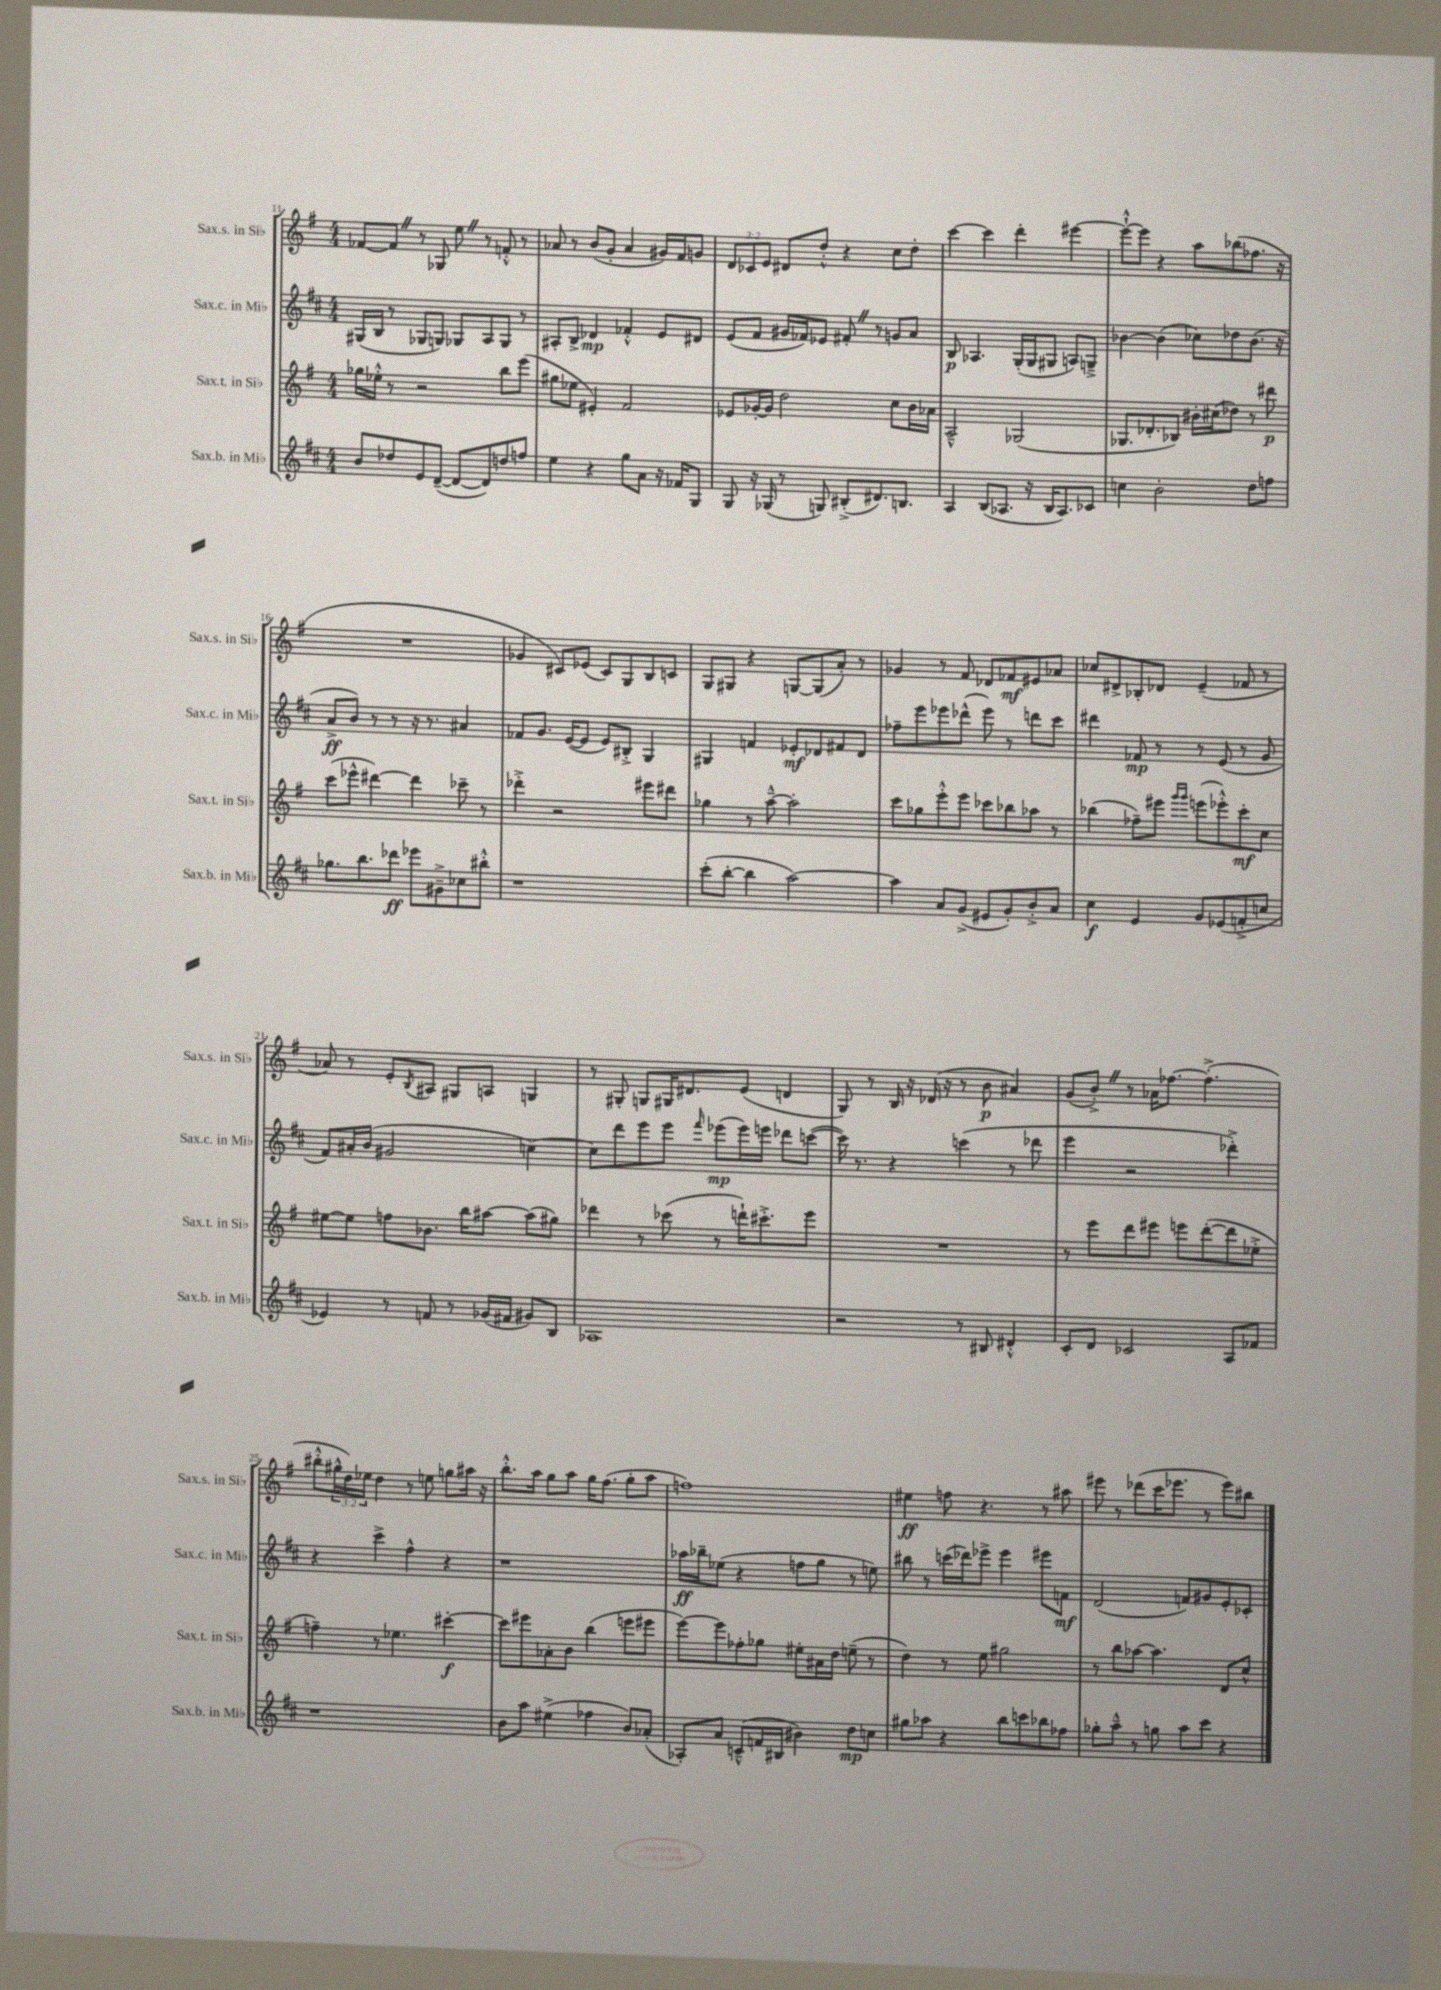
<<
\new StaffGroup <<
\new Staff = "s0" \with { instrumentName = "Sax.s. in Sib" shortInstrumentName = "Sax.s. in Sib" } {
    \clef treble \key g \major \numericTimeSignature \time 4/4 \override Staff.TupletNumber.text = #tuplet-number::calc-fraction-text
    fes'8~ fes'8 \once \override BreathingSign.text = \markup { \musicglyph "scripts.caesura.straight" } \breathe r8 ges8 e''8 \once \override BreathingSign.text = \markup { \musicglyph "scripts.caesura.straight" } \breathe r8 f'8-.-^ r8 |
    aes'8 r8 b'8( g'8-. aes'4 gis'16) fis'16 g'8 |
    \tuplet 3/2 { d'8 ces'8 e'8 } dis'8 d''8-.-^ r4 c''8 d''8-. |
    c'''4~ c'''4 d'''4-. eis'''4~ |
    eis'''8~-!-^ eis'''8 r4 a''8 bes''8( fes''8. r16 |
    R1 |
    ges'4 cis'8) ees'8( cis'8) g8 b8 c'8 |
    g8 gis8 r4 g8~ g8( a'8-.) r8 |
    ges'4 r8 fis'8 des'8 fes'8\mf eis'8 aes'8 |
    ces''8 dis'8-> bes8-. des'8 e'4--( fes'8 r8 |
    aes'8) r8 e'8-. \acciaccatura { b8 } ais8 gis8 a8 g4 |
    r8 gis8-. g8 gis16 dis'8. e'8( d'4 |
    g8) r8 b16 r16 des'16( r16 r8 b'8\p ais'4) |
    g'8( b'8-.->) \once \override BreathingSign.text = \markup { \musicglyph "scripts.caesura.straight" } \breathe r8 aes'16 fes''8.~ fes''4.-.->( |
    bis''8-.-^ \tuplet 3/2 { gis''16-^ d''16) ees''16 } d''4 r8 e''8 g''8 ais''16 r16 |
    b''8.-.-^ a''16 g''8 a''8 g''16 fis''8.( g''8-. a''8 |
    f''1) |
    eis''4\ff f''8 r4. r8 ais''8 |
    eis'''8 r8 des'''8( c'''16 ees'''8. r8 ees'''8) bis''8 \bar "|." |
}
\new Staff = "s1" \with { instrumentName = "Sax.c. in Mib" shortInstrumentName = "Sax.c. in Mib" } {
    \clef treble \key d \major \numericTimeSignature \time 4/4
    gis16( b16 r8 ges8 g8) ges8 a8 ges8 r8 |
    ais8-. b8-> des'4\mp fes'4-.-^ e'8 dis'8 |
    e'8( fis'8 gis'16 fes'16) ees'8 fis'8-. \once \override BreathingSign.text = \markup { \musicglyph "scripts.caesura.straight" } \breathe r8 g'8 a'8 |
    b8\p aes4. g16-.( g16 gis8 a8) g8---> |
    bes'4~ bes'4( ces''8) des''8 bes'8.( r16 |
    a'8->\ff b'8) r8 r8 r16 r8. ais'4 |
    fes'8 g'8. e'16~( e'8 e'8) bis8-.-> g4 |
    gis4 f'4 ees'8-.\mf des'8 fis'8 des'8 |
    fes''8-- e'''8 ees'''8 des'''8-^( ees'''8) r8 d'''8 cis'''8 |
    dis'''4 fes'8\mp r8 r8 e'8( r8 g'8 |
    fis'8) ais'16-. b'16( gis'2 c''4~) |
    c''8 d'''8 e'''8 e'''8 \grace { fis'''16 } ees'''8\mp( ees'''16) e'''16 des'''8 c'''8~( |
    c'''16) r8. r4 c'''4( r8 des'''8 |
    e'''4 r2 des'''4-.->) |
    r4 cis'''4-> fis''4-^ r4 |
    r1 |
    aes''16\ff bes''16-- ees''8( r4 f''8 g''8 r8 e''8) |
    bis''8 r8 c'''16( des'''16) ees'''8-> ees'''4 eis'''8 f'8\mf |
    d'2( f'8) gis'8 e'8-. ces'8-. \bar "|." |
}
\new Staff = "s2" \with { instrumentName = "Sax.t. in Sib" shortInstrumentName = "Sax.t. in Sib" } {
    \clef treble \key g \major \numericTimeSignature \time 4/4
    ges''16 ees''16-.-^ r8 r2 b''8 e'''8( |
    gis''8 ees''8 eis'4-.) fis'2 |
    ees'8 ges'16~-. ges'16 d''2 c''8 b'16 aes'16 |
    a2---^ ges2( |
    ges8. des'8.-. bes8) bis'16-. cis''16( des''8) r8 dis'''8\p |
    c'''8( ees'''8-^ dis'''4~) dis'''4 ces'''8-- r8 |
    des'''4-.-> r2 eis'''8 dis'''8 |
    ges''4 r8 a''8~---^ a''2-. |
    c'''8 ges''8 e'''8-.-^ e'''8 ces'''8 bes''8 aes''8 r8 |
    bes''4( fes''8--) eis'''8 \grace { g'''16 g'''16 } e'''8( ees'''8-.-^) c'''8-.\mf c''8 |
    eis''8~ eis''8 f''8 bes'8. b''16 ais''8~ ais''8( gis''8) |
    des'''4 r8 ces'''8( r8 d'''16-!) cis'''8.-.-> e'''8 |
    R1 |
    r8 e'''8 d'''8 eis'''8 e'''8 d'''8~-.( d'''8 ees''8-.-> |
    f''4--) r8 ees''4. cis'''4~-.\f |
    cis'''8 eis'''8 aes'8-. b'8 b''4( e'''8 eis'''8 |
    e'''8~) e'''8 fes''8-. ges''8 eis''8-. ais'16 d''16 e''8--( r8 |
    d''4) r8 e''8 gis''2 |
    r8 b''8 aes''8~ aes''4. d'8 c''8-^ \bar "|." |
}
\new Staff = "s3" \with { instrumentName = "Sax.b. in Mib" shortInstrumentName = "Sax.b. in Mib" } {
    \clef treble \key d \major \numericTimeSignature \time 4/4
    b'8 des''8 e'8 d'8~--( d'8~ d'8) d''8 f''8 |
    e''4 r4 g''8 a'8 r16 fes'16 g8 |
    g8 r16 ges16( r8 g8) bis8-.->( dis'8.) b8. |
    a4 b8( aes8. r16 b16 aes8.) ces'8 |
    c''4 b'2-. d''8 f''8 |
    ges''8. b''8. des'''8\ff ees'''8 gis'8---> ces''8 bis''8-.-^ |
    r1 |
    cis'''8-.( b''8~-. b''4 a''2~) |
    a''4 a'8 g'8->( eis'8 g'8-.) b'8-.-> a'8 |
    cis''4\f e'4 g'8 ees'8( f'8-.-> c''8 |
    ees'4) r8 f'8 r8 ges'16( fis'16 gis'8) b8 |
    aes1 |
    r2 r8 bis8 dis'4-.-^ |
    cis'8-. d'8 ces'2 a8 fes'8 |
    r1 |
    b'8 a''8 eis''4->( fes''4 b'8) aes'8-.( |
    aes8-.) a'8 c'8---^( f'16 bis16 bis'4) d''8\mp c''8 |
    gis''8 aes''8 r4 b''8 c'''8 bes''8 fes''8 |
    ges''8-. a''8---^ r8 g''8 a''8 cis'''8 r4 \bar "|." |
}
>>
>>
\layout { \context { \Score currentBarNumber = #11 } }
